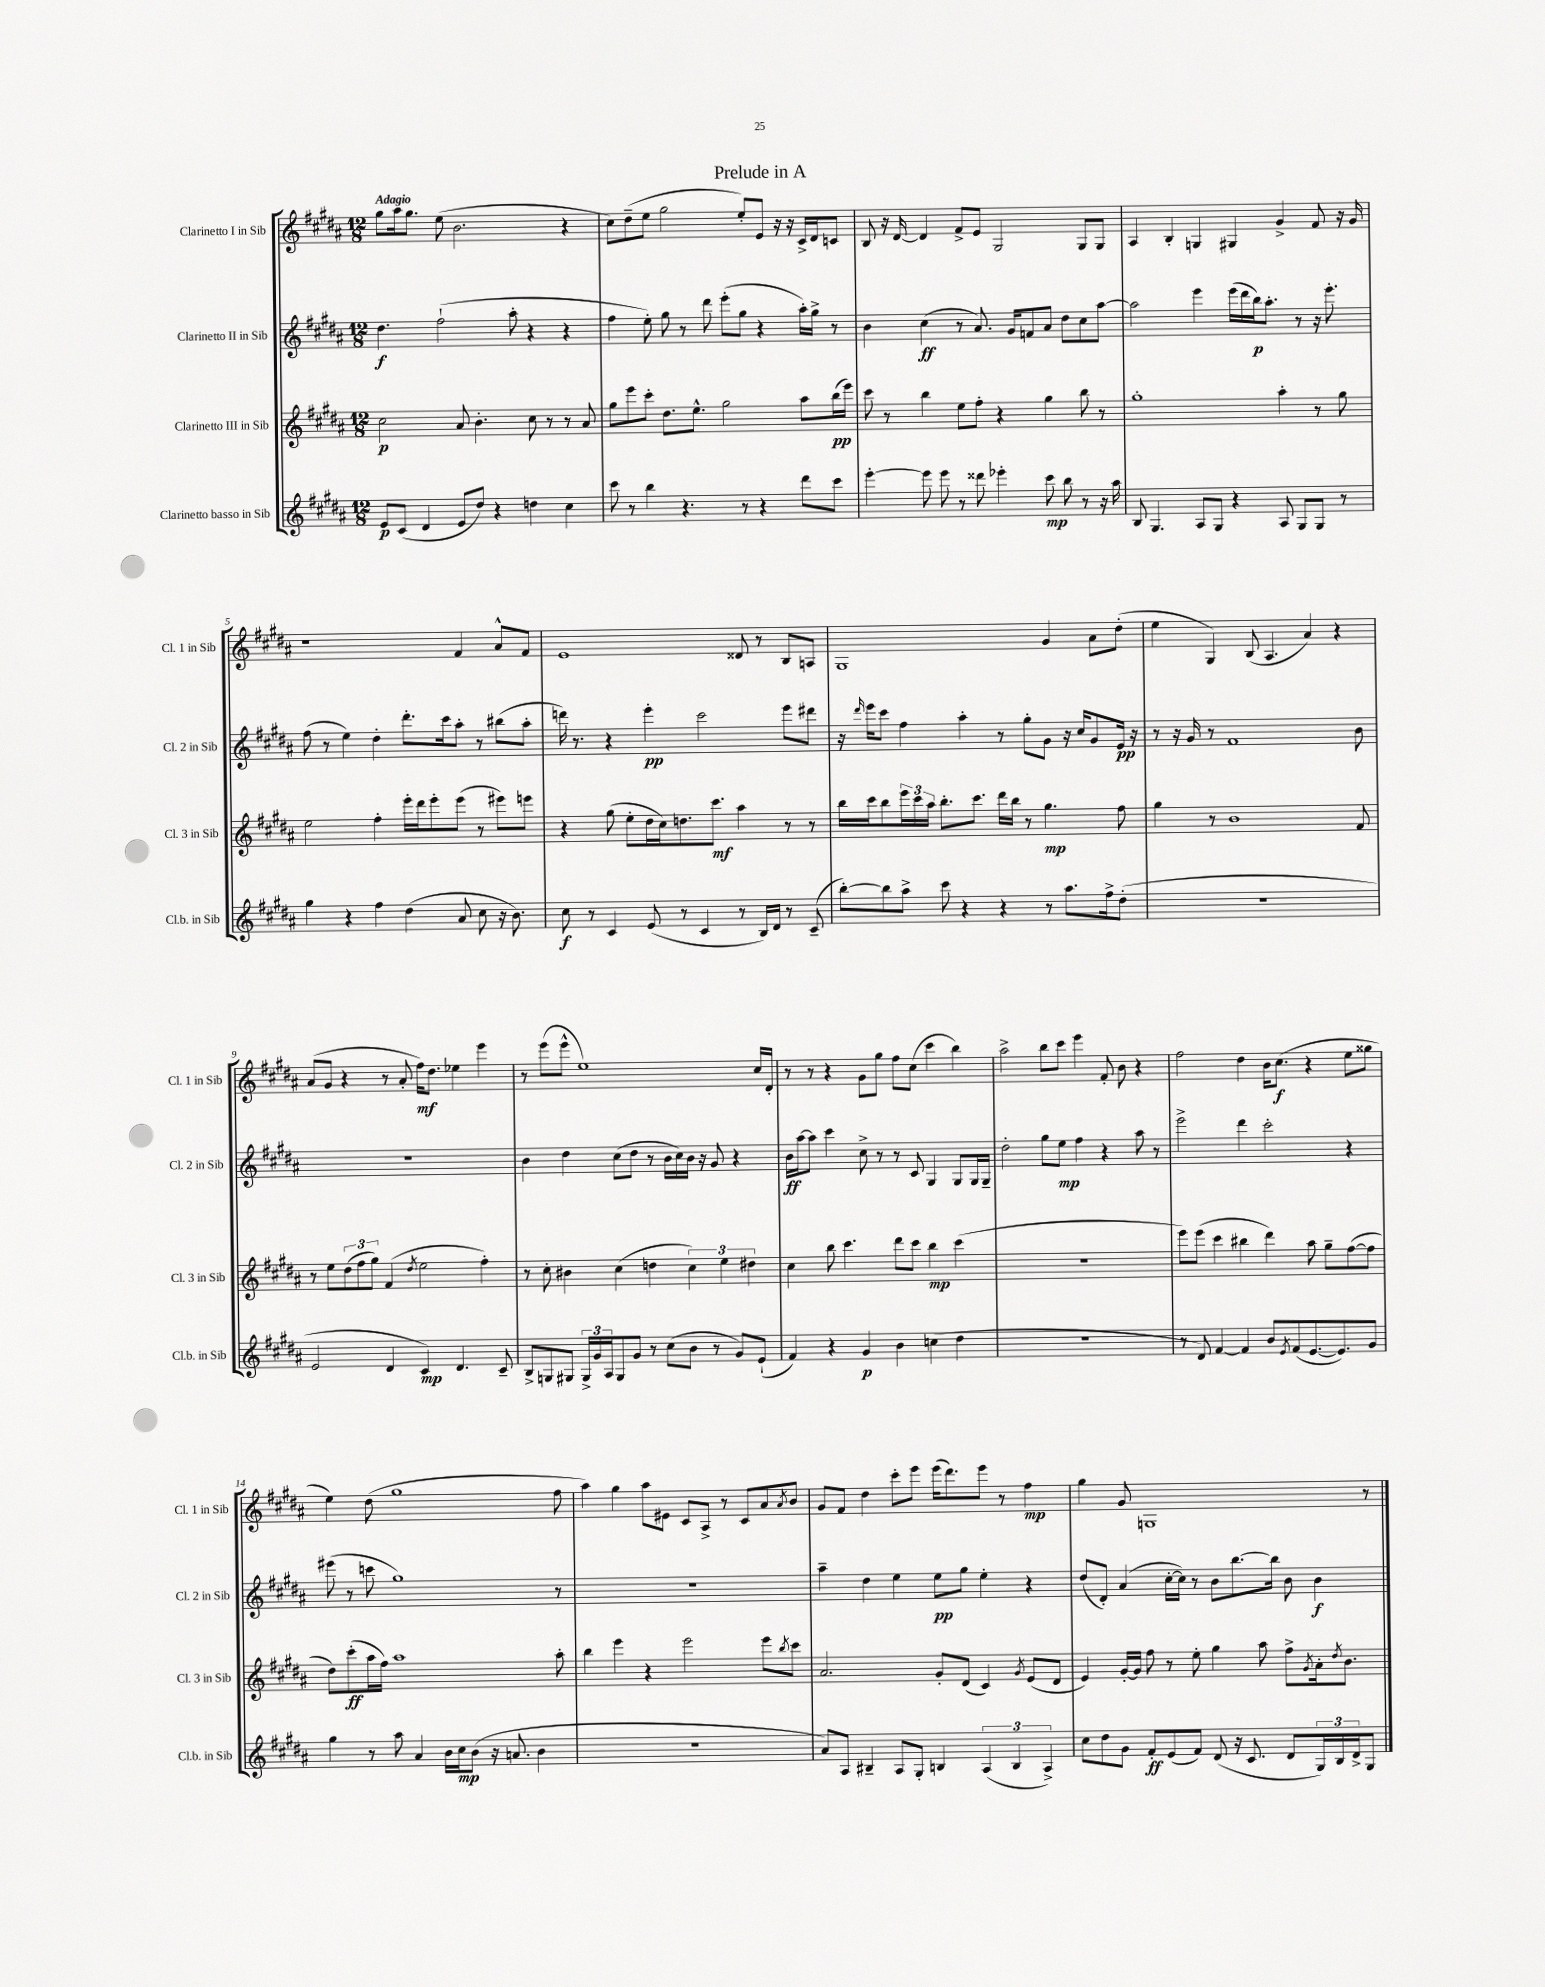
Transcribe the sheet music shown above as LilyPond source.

\header { title = "Prelude in A" }
<<
\new StaffGroup <<
\new Staff = "s0" \with { instrumentName = "Clarinetto I in Sib" shortInstrumentName = "Cl. 1 in Sib" } {
    \clef treble \key b \major \numericTimeSignature \time 12/8 \tempo "Adagio"
    gis''8 ais''16 gis''8. e''8( b'2. r4 |
    cis''8) dis''8--( e''8 gis''2 e''8-.) e'8 r16 r16 cis'16-> dis'16 c'8 |
    b8 r16 dis'16~ dis'4 fis'8-> e'8 gis2 gis8 gis8 |
    ais4 b4-. g4 gis4 gis'4-> fis'8 r16 gis'16 |
    r1 fis'4 ais'8-^ fis'8 |
    e'1 disis'8 r8 b8 a8 |
    gis1 gis'4 ais'8 dis''8-.( |
    e''4 gis4) b8( ais4. ais'4) r4 |
    ais'8( gis'8 r4 r8 ais'8-. fis''16\mf) dis''8. ees''4 e'''4 |
    r8 e'''8( e'''8-^ e''1) cis''16 dis'16-. |
    r8 r8 r4 gis'8 gis''8 fis''8 cis''8( cis'''4 b''4) |
    ais''2-> b''8 cis'''8 e'''4 fis'8-. b'8 r4 |
    fis''2 dis''4 b'16 cis''8.\f( r4 e''8 gisis''8 |
    e''4) dis''8( gis''1 fis''8 |
    ais''4) gis''4 ais''8 eis'8 cis'8 ais8-> r8 cis'8 ais'8 \acciaccatura { ais'8 } b'8 |
    gis'8 fis'8 dis''4 cis'''8-. e'''8 e'''16( dis'''8.) e'''8 r8 fis''4\mp |
    gis''4 gis'8 g1 r8 \bar "|." |
}
\new Staff = "s1" \with { instrumentName = "Clarinetto II in Sib" shortInstrumentName = "Cl. 2 in Sib" } {
    \clef treble \key b \major \numericTimeSignature \time 12/8
    dis''4.\f fis''2-!( ais''8-. r4 r4 |
    fis''4 e''8-.) gis''8 r8 dis'''8 e'''8-.( gis''8 r4 ais''16-.) gis''16-> r8 |
    b'4 cis''4\ff( r8 ais'8.) gis'16 f'8 ais'8 dis''8 cis''8 ais''8~ |
    ais''2 e'''4 e'''16( dis'''16 b''16\p) ais''8.-. r8 r16 e'''8.-. |
    fis''8( r8 e''4) dis''4-. dis'''8.-. cis'''16 ais''8-. r8 bis''8( ais''8-. |
    d'''16) r8. r4 e'''4-.\pp cis'''2 e'''8 dis'''8 |
    r16 \grace { dis'''16 } e'''16 cis'''8 fis''4 ais''4-. r8 gis''8-. gis'8 r16 cis''16 gis'8 e'16\pp r16 |
    r8 r16 gis'16 r8 fis'1 b'8 |
    R1. |
    b'4 dis''4 cis''8( dis''8 r8 b'16 cis''16) b'16 r16 gis'8 r4 |
    b'16\ff ais''16~ ais''8 cis'''4 cis''8-> r8 r8 cis'8 gis4 gis8 gis16 gis16-- |
    dis''2-. gis''8 e''8\mp fis''4 r4 ais''8 r8 |
    e'''2-> dis'''4 cis'''2-. r4 |
    eis'''8( r8 c'''8 gis''1) r8 |
    R1. |
    ais''4-- dis''4 e''4 e''8\pp gis''8 e''4-. r4 |
    dis''8( dis'8-.) ais'4( cis''16~-. cis''16) r8 b'8 b''8.~ b''16 b'8 b'4\f \bar "|." |
}
\new Staff = "s2" \with { instrumentName = "Clarinetto III in Sib" shortInstrumentName = "Cl. 3 in Sib" } {
    \clef treble \key b \major \numericTimeSignature \time 12/8
    cis''2\p ais'8 b'4.-. cis''8 r8 r8 ais'8 |
    gis''8 e'''8 cis'''8-. dis''8. e''8.-^ gis''2 ais''8 b''16\pp( e'''16) |
    cis'''8 r8 b''4 e''8 fis''8-. r4 gis''4 b''8 r8 |
    gis''1-. ais''4-. r8 gis''8 |
    e''2 fis''4-. e'''16-. dis'''16 e'''8-. e'''8( r8 eis'''8) e'''8 |
    r4 gis''8( e''8-. dis''16 cis''16) d''8. cis'''8.\mf ais''4 r8 r8 |
    b''16 cis'''16 b''8 \tuplet 3/2 { e'''16 cis'''16 ais''16 } b''8.-. cis'''8. dis'''16 b''16 r8 gis''4.\mp fis''8 |
    gis''4 r8 b'1 fis'8 |
    r8 e''8 \tuplet 3/2 { dis''8( fis''8 gis''8) } fis'4( \acciaccatura { dis''8 } e''2 fis''4-.) |
    r8 cis''8-. bis'4 cis''4( d''4 \tuplet 3/2 { cis''4) e''4 dis''4 } |
    cis''4 b''8 cis'''4. dis'''8 cis'''8 b''4\mp cis'''4( |
    R1. |
    e'''8) e'''8( cis'''4 bis''4 dis'''4) ais''8 gis''8-- fis''8~( fis''8 |
    dis''8) cis'''8-.\ff( ais''16 fis''16) ais''1 ais''8-. |
    b''4 e'''4 r4 e'''2 e'''8 \acciaccatura { b''8 } cis'''8 |
    ais'2. gis'8-. dis'8( cis'4) \acciaccatura { gis'8 } e'8( dis'8 |
    e'4) gis'16~-. gis'16 fis''8 r8 e''8-. gis''4 ais''8 fis''8-> \acciaccatura { gis'8 } ais'16-. \acciaccatura { dis''8 } b'8. \bar "|." |
}
\new Staff = "s3" \with { instrumentName = "Clarinetto basso in Sib" shortInstrumentName = "Cl.b. in Sib" } {
    \clef treble \key b \major \numericTimeSignature \time 12/8
    e'8\p cis'8( dis'4 e'8 dis''8) r4 d''4 cis''4 |
    cis'''8 r8 b''4 r4. r8 r4 dis'''8 cis'''8 |
    e'''4~-. e'''8 e'''8 r8 disis'''8 ees'''4-. cis'''8\mp b''8 r8 r16 ais''16 |
    b8 gis4. ais8 gis8 r4 ais8 gis8 gis8 r8 |
    gis''4 r4 fis''4 dis''4( ais'8 cis''8 r16 b'8.) |
    cis''8\f r8 cis'4 e'8( r8 cis'4 r8 b16) dis'16 r8 cis'8--( |
    b''8~-.) b''8 ais''8-> cis'''8 r4 r4 r8 ais''8. fis''16-> dis''8-.( |
    R1. |
    e'2 dis'4 cis'4\mp) dis'4. cis'8-- |
    b8-> g8 gis8 \tuplet 3/2 { gis16-> gis'16 ais16 } gis8 gis'8 r8 cis''8( b'8 r8 gis'8) e'8-!( |
    fis'4) r4 gis'4\p b'4 c''4( dis''4 |
    R1. |
    r8 dis'8) fis'4~ fis'4 b'8 \acciaccatura { e'8 } fis'8( e'8.~ e'8.) gis'8 |
    gis''4 r8 ais''8 ais'4 b'16 cis''16\mp b'8( r16 a'8. b'4 |
    R1. |
    ais'8) ais8 bis4-- ais8 gis8-. b4 \tuplet 3/2 { ais4( b4 ais4->) } |
    cis''8 dis''8 gis'8 fis'8-.\ff e'8( fis'8) dis'8( r16 cis'8. dis'8 \tuplet 3/2 { gis16) b16 dis'16-> } gis8 \bar "|." |
}
>>
>>
